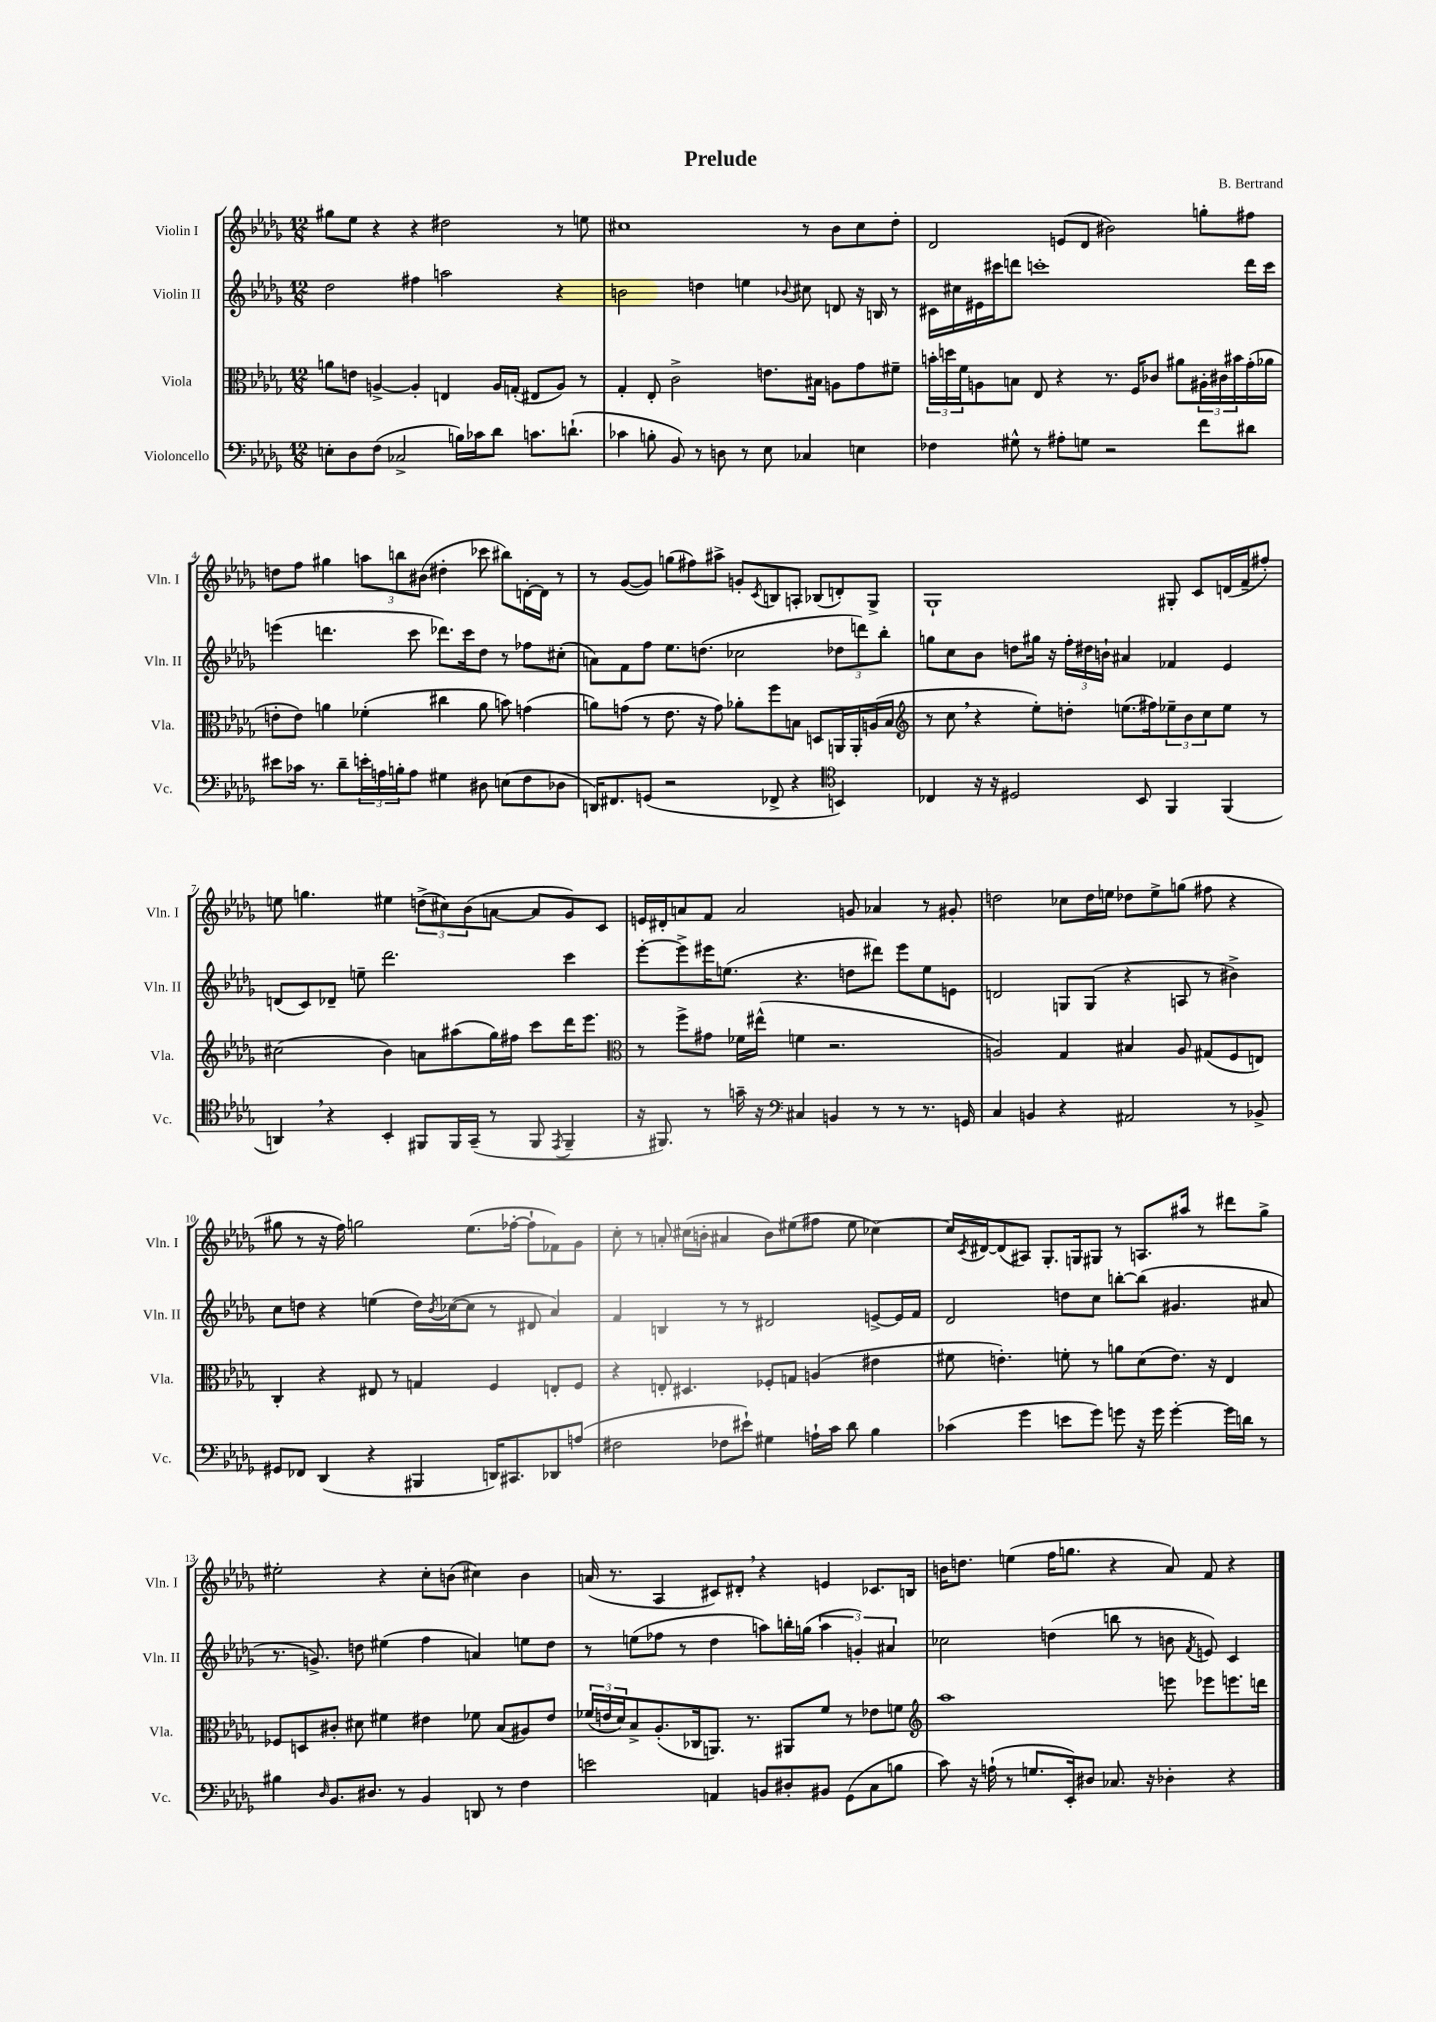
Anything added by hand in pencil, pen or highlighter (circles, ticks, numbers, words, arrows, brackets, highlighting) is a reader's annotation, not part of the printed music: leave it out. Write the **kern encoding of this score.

**kern	**kern	**kern	**kern
*part4	*part3	*part2	*part1
*staff4	*staff3	*staff2	*staff1
*I"Violoncello	*I"Viola	*I"Violin II	*I"Violin I
*I'Vc.	*I'Vla.	*I'Vln. II	*I'Vln. I
*clefF4	*clefC3	*clefG2	*clefG2
*k[b-e-a-d-g-]	*k[b-e-a-d-g-]	*k[b-e-a-d-g-]	*k[b-e-a-d-g-]
*M12/8	*M12/8	*M12/8	*M12/8
=1	=1	=1	=1
8En'\L	8an\L	2dd-\	8gg#X\L
8D-\	8en\J	.	8ee-\J
(8F\J	[4An^/	.	4r
2C-X^/	.	.	.
.	4A'/]	4ff#X\	4r
.	4En/	2aan\	2dd#X\
16Bn\LL)	.	.	.
16c-X\J	.	.	.
8d-\J	16A/LL	.	.
.	(16Gn'/JJ	.	.
8.cn\L	8E#X/L	.	.
.	8A/J)	4r	8r
(8.dn`\J	.	.	.
.	8r	.	8een\
=2	=2	=2	=2
4c-X\	4G-'/	2bn\	1cc#X
8Bn'\	8E-'/	.	.
8BB-/)	2c^\	.	.
8r	.	4ddn\	.
8Dn\	.	.	.
8r	.	4een\	.
8E-\	8.en\L	.	.
.	.	8qqb-X/	.
4C-X/	.	8cc#X\	8r
.	16B#X\Jk	.	.
.	8An\L	8dn/	8b-\L
4En\	8g-\	16r	8cc#\
.	.	16Bn/	.
.	8f#X~\J	8r	8dd-'\J
=3	=3	=3	=3
4F-X\	24bn'\LL	16c#X\LL	2d-/
.	24ddn\	.	.
.	.	16cc#X\	.
.	24f\J	.	.
.	8An\	16e#X\	.
.	.	16ccc#X\J	.
8G#X^^\	8Bn\J	8dddn\J	.
8r	8E-/	1cccn'	.
8A#X'\L	4r	.	(8en/L
8Gn\J	.	.	8d-/J
2r	8.r	.	2b#X\)
.	16F/KL	.	.
.	8c-X/J	.	.
.	8a#X\L	.	.
8f\L	24A#X'\L	.	8ggn'\L
.	24c#X\	.	.
.	24b#X\	.	.
8d#X\J	(16g-'\	16ddd\LL	8ff#X\J
.	16a-X\JJ	16ccc\JJ	.
!!LO:LB:g=z
=4	=4	=4	=4
8e#X\L	8en'\L	(4eeen\	8ddn\L
16c-X\Jk	8e\J)	.	8ff\J
8.r	.	.	.
.	4an\	4.dddn\	4gg#X\
8d-~\L	.	.	.
24en'\L	(4f-X'\	.	12aan\L
24An\	.	.	.
24Bn'\J	.	.	12bbn\
8A\J	.	8ccc\	.
.	.	.	(12b#X\J
4G#X\	4cc#X\	8.ddd-X\L)	4dd#X'\
.	.	16ccc\k	.
8D#X\	8a\	8dd-\J	8ccc-X\
(8En\L	8bn\)	8r	8bb#X\L)
8F\	(4gn\	8ff-X\L	[16dn'\L
.	.	.	16d\JJ]
8D-X\J	.	(8cc#X'\J	8r
=5	=5	=5	=5
16DDn/KL)	8an\L)	8an\L)	8r
8.FF#X/	.	.	.
.	(8gn\J	8f\	([8g-/L
(8GGn/J	8r	8ff\J	8g-/J])
2r	8.e-\	8.ee-\L	(8ggn\L
.	.	.	8ff#X\)
.	16r	(8.ddn\J	.
.	8g\)	.	8aa#X^\J
.	8a-X'\L	2cc-X\	8gn'/L
.	.	.	8qc/
8FF-X^/	8ff\	.	8Bn/
4r	8Bn\J	.	8An'/J
.	8Dn/L	.	(8B-X/L
*clefC4	*	*	*
4BBn/)	16AAn/L	12dd-X\L	8dn'/)
.	16AA'/	.	.
.	.	12dddn\)	.
.	(16An/	.	8G-^/J
.	.	12bb-'\J	.
.	16B/JJ	.	.
=6	=6	=6	=6
*	*clefG2	*	*
4C-X/	8r	8ggn\L	1G-`
.	8cc,\	8cc\	.
16r	4r	8b-\J	.
16r	.	.	.
2D#X/	.	8ddn\L	.
.	8ee-'\L)	16gg#X\Jk	.
.	.	16r	.
.	8ddn'\J	24ff'\LL	.
.	.	24dd#X\	.
.	.	24bn`\JJ	.
.	(8.een\L	4a#X/	.
8BB-/	.	.	.
.	16ff#X\k)	.	.
4FF/	12ee-X~\	4f-X/	8G#X'/
.	12b-\	.	.
.	.	.	8c/L
.	12cc\	.	.
(4FF/	8ee-\J	4e-/	(16dn/L
.	.	.	16f~/J
.	8r	.	8ff#X'/J)
!!LO:LB:g=z
=7	=7	=7	=7
4AAn,/)	(2cc#X\	(8dn/L	8een\
.	.	8c/)	4.ggn\
4r	.	8d-X~/J	.
.	.	8een~\	.
4BB-'/	4b-\)	2.ddd-\	4ee#X\
8FF#X/L	8an\L	.	(12ddn^\L
.	.	.	12cc#X\)
16FF#/L	(8aa#X\	.	.
.	.	.	(12b-\
(16GG-~/JJ	.	.	.
8r	16gg-\L)	.	[8an\J
.	16ff#X\JJ	.	.
8FF#/	8ccc\L	.	8a/L]
8qEE-/	.	.	.
4FF#~/	16ddd-\K	4ccc\	8g-/)
.	8.eee-\J	.	.
.	.	.	8c/J
=8	=8	=8	=8
*	*clefC3	*	*
16r	8r	[8eee-'\L	16en/LL
8.FF#X/)	.	.	16d#X'/J
.	8ff^\L	8eee-^\]	8an/
8r	8g#X\J	16eee#X\K	8f/J
.	.	(8.een\J	.
16gn~\	16f-X\LL	.	2a/
16r	(16ee#X^^\JJ	.	.
*clefF4	*	*	*
4C#X/	4fn\	4.r	.
4BBn/	2.r	.	.
.	.	8ddn\L	8gn/
8r	.	8ddd#X\J)	4a-X/
8r	.	8eee#\L	.
8.r	.	8ee\	8r
.	.	8en\J	8g#X'/
16GGn/	.	.	.
=9	=9	=9	=9
4C/	2An/)	2dn/	2ddn\
4BBn/	.	.	.
4r	4G-/	8Gn/L	8cc-X\L
.	.	(8G/J	16dd\L
.	.	.	16een\JJ
2AA#X/	4B#X/	4r	8dd-X\L
.	.	.	8ee^\
.	8A/	8An/	(8ggn\J
.	(8G#X/L	8r	8ff#X\
8r	8F/	4b#X^\)	4r
8BB-X^/	8En/J)	.	.
!!LO:LB:g=z
=10	=10	=10	=10
8GG#X/L	4C'/	8cc\L	8gg#X\
8FF-X/J	.	8ddn\J	8r
(4DD-/	4r	4r	16r
.	.	.	16ff\)
.	.	.	2ggn\
4r	8E#X/	(4een\	.
.	8r	.	.
4BBB#X/	4Gn/	16dd\LL)	.
.	.	8qb-/	.
.	.	([16cc-X\J	.
.	.	8cc-\J]	(8.ee-\L
16DDn/KL)	4F/	8r	.
8.CC#X/	.	.	[16ff-X'\Jk
.	.	8d#X/	8ff-`\L]
8DD-X/	8En'/L	4a-/)	8f-X\)
(8An/J	8F/J	.	8g-\J
=11	=11	=11	=11
2F#X\	4r	4f/	8cc'\
.	.	.	8r
.	8En'/	4Bn/	8an'/
.	4.D#X/	.	(16cc#X\LL
.	.	.	16bn'\JJ
8F-X\L	.	8r	4a#X/
8e#X`\J)	.	8r	.
4G#X\	8F-X'/L	2d#X/	8b\L)
.	8Gn/J	.	(8ee#X\
16An`\LL	(4An/	.	8ff#X\J
16c\JJ	.	.	.
8d-\	.	.	8ee#\
4B-\	4e#X\	[8en^/L	[4cc-X\)
.	.	16e/L]	.
.	.	16f/JJ	.
=12	=12	=12	=12
(4c-X\	8f#X\	2d-/	16cc-/LL]
.	.	.	8qc/
.	.	.	[16d#X/J
.	4.en'\)	.	(8d#/]
4g-\	.	.	8A#X/J)
.	.	.	8.G-'/L
8en\L	8fn'\	8ddn\L	.
.	.	.	16Gn/k
8g-\J)	8r	8cc\J	8G#X/J
8gn\	8an\L	[8bbn'\L	8r
16r	(8d-\	(8bb\J]	8.An/L
16g\	.	.	.
[4g'\	8.e\J)	4.g#X/	.
.	.	.	16aa#X/Jk
.	.	.	8r
.	16r	.	.
16g\LL]	4E-/	.	8ddd#X\L
16dn\JJ	.	.	.
8r	.	8a#X/	8gg-^\J
!!LO:LB:g=z
=13	=13	=13	=13
4B#X\	8F-X/L	8.r	2ee#X'\
.	8Dn/	.	.
.	.	8.gn^/)	.
16qqD-/	.	.	.
8.BB-/L	8c#X'/J	.	.
.	8d#X\	8ddn\	.
8.D#X/J	.	.	.
.	4f#X\	(4ee#X\	4r
8r	.	.	.
4BB-/	4e#X\	4ff\	8cc'\L
.	.	.	(8bn\J
8DDn/	8f-X\	4an/)	4cc#X\)
8r	(8B-/L	.	.
4F\	8A#X/)	8een\L	4b\
.	8e#/J	8dd\J	.
=14	=14	=14	=14
2en\	(24f-X/LL	8r	(16an/
.	24en/	.	.
.	.	.	8.r
.	24d-/J)	.	.
.	8B-^/	(8een\L	.
.	(8.A-'/	8ff-X\J	4A-/
.	.	8r	.
.	16C-X/k	.	.
4AAn/	8.AAn/J)	4dd-\	8c#X/L)
.	.	.	8d#X',/J
.	8.r	.	.
8BBn/L	.	8aan\L)	4r
8D#X'/	8AA#X/L	16bbn'\L	.
.	.	(16ggn\JJ	.
8BB#X/J	8f-/J	6aa\	4en/
(8GG-\L	8r	.	.
.	.	6gn'/)	.
8C\	8e-X\L	.	8.c-X/L
.	.	6a#X/	.
8Bn\J	8fn\J	.	.
.	.	.	16Bn/Jk
=15	=15	=15	=15
*	*clefG2	*	*
8c\)	1aa-	2cc-X\	16bn\KL
.	.	.	8.ddn\J
16r	.	.	.
(16An`\	.	.	.
8r	.	.	(4een\
8.Gn/L	.	.	.
.	.	(4ddn\	16ff\KL
16EE-'/k)	.	.	8.ggn\J
8D#X/J	.	.	.
8.C-X/	.	8bbn\	4r
.	.	8r	.
16r	.	.	.
4D-X'\	8eeen\	8bn\	8a-/)
.	.	8qf/	.
.	8eee-X\L	8en/)	8f/
4r	8.eeen\	4c/	4r
.	16dddn\Jk	.	.
==	==	==	==
*-	*-	*-	*-
